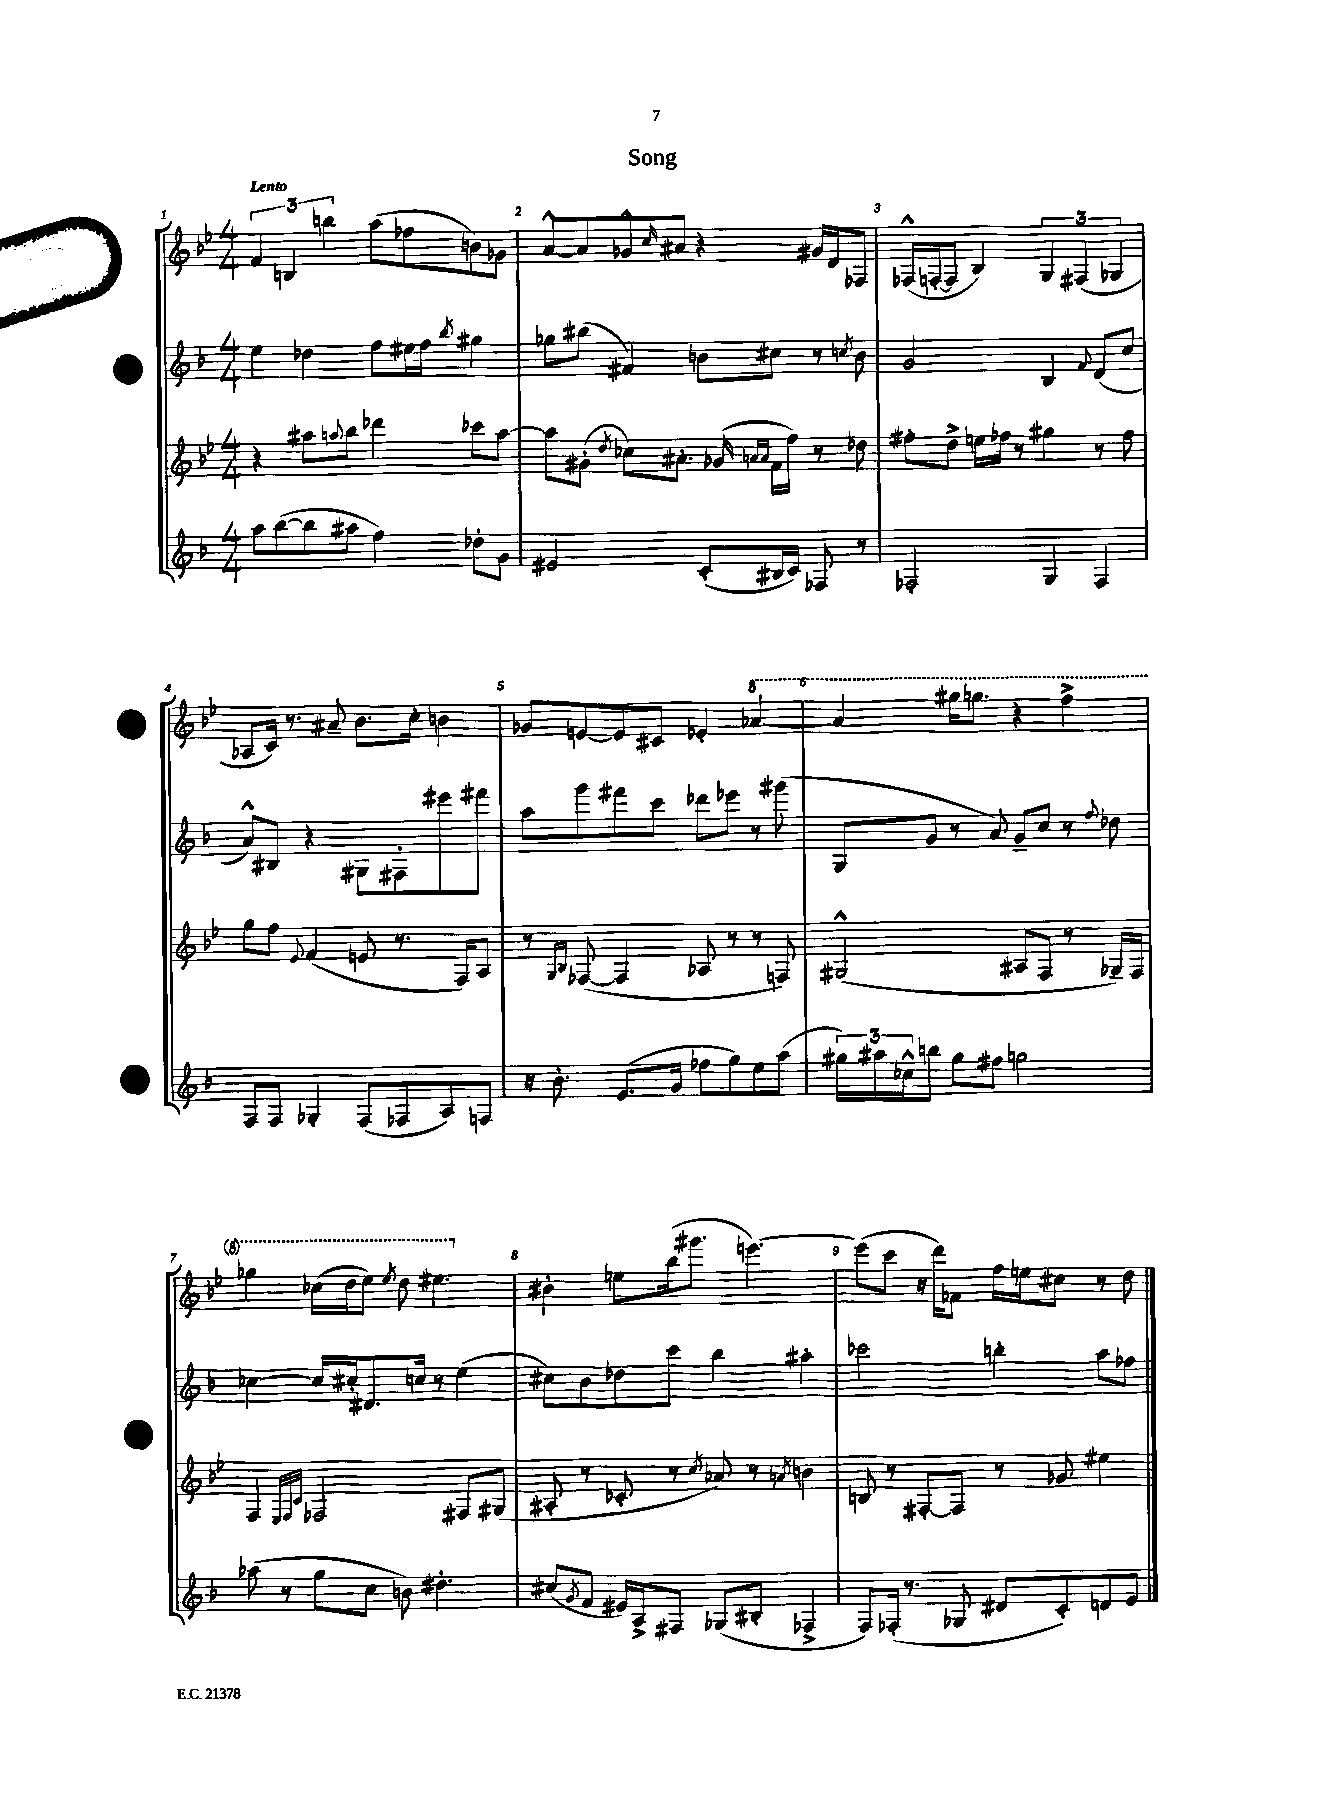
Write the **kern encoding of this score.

**kern	**kern	**kern	**kern
*staff4	*staff3	*staff2	*staff1
*clefG2	*clefG2	*clefG2	*clefG2
*k[b-]	*k[b-e-]	*k[b-]	*k[b-e-]
*M4/4	*M4/4	*M4/4	*M4/4
8aa	4r	4ee	6f
([8bb-	.	.	.
.	.	.	6B
8bb-]	8aa#	4dd-	.
.	.	.	6bb
.	8qqaa	.	.
8aa#	8bb-	.	.
4ff)	4ddd-	8ff	(8aa
.	.	16ee#	8ff-
.	.	16ff	.
.	.	8qbb-	.
8dd-'	8ccc-	4gg#	8b)
8g	[8aa	.	8g-
=	=	=	=
2e#	8aa]	8gg-	[8a^^
.	(8g#'	(8bb#	8a]
.	8qdd	.	.
.	8cc-)	4f#)	8g-^^
.	.	.	16qqcc
.	8.a#'	.	8a#
(8c'	.	8b	4r
.	(16g-	.	.
.	16qqa	.	.
.	16qqa	.	.
16B#	16f	8cc#	.
16c)	16ff)	.	.
8F-	8r	8r	16g#
.	.	.	16d
.	.	8qcc	.
8r	8dd-	8b	8F-
=	=	=	=
2F-'	8ff#'	2g	(16F-^^
.	.	.	[16F'
.	8dd^	.	8F]
.	16ee	.	4B-)
.	16ff-	.	.
.	8r	.	.
4G	4gg#	4B-	6G
.	.	.	(6F#
.	.	8qqf	.
4F-	8r	(8d	.
.	.	.	6G-
.	8ff-	8cc	.
=	=	=	=
8F	8gg	8a^^)	8A-
8F	8ff	8B#	16c)
.	.	.	8.r
.	8qqe-	.	.
4G-'	(4f	4r	.
.	.	.	8a#~
(8F	8e	8G#	8.b-
8F-	8.r	8F#'	.
.	.	.	16cc'
8A)	.	8eee#	4b
.	16F)	.	.
8F	8A	8fff#	.
=	=	=	=
16r	8r	8aa	8g-
8.b-'	.	.	.
.	16qqG	.	.
.	16qqB-	.	.
.	([8F-	8ggg	[8e
(8.e	4F-]	8fff#	8e]
.	.	8ccc	8c#
16g	.	.	.
8ff-	8A-	8ddd-	4e-'
8gg)	8r	8eee-	.
8ee	8r	8r	[4aa-
(8aa	8F)	(8ggg#	.
=	=	=	=
24gg#)	(2G#^^	8G	4aa-]
24aa#	.	.	.
24cc-^^	.	.	.
8bb	.	8g	.
8gg#	.	8r	16ggg#
.	.	.	8.ggg
8ff#	.	8a)	.
2gg	8A#	8g~	4r
.	8F	8cc	.
.	8r	8r	4fff^
.	.	8qqff	.
.	16G-~)	8dd-	.
.	16F	.	.
=	=	=	=
(8aa-	4F	[4cc-	4ggg-
8r	.	.	.
.	32qqE-	.	.
.	32qqF	.	.
.	32qqc	.	.
8gg	2F-	16cc-]	(16ccc-
.	.	16cc#'	16ddd
8cc	.	8.d#	8eee-)
.	.	.	8qeee-
8b)	.	.	8ddd
.	.	16cc	.
4.dd#'	.	8r	4.eee#
.	8F#	(4ee	.
.	(8G#	.	.
=	=	=	=
(8cc#	8A#'	8cc#)	4b#'
8qg	.	.	.
8f	8r	8b-	.
16e#)	8c-'	8dd-	8ee
16A^	.	.	.
8F#	8r	8ccc	(16bb-
.	.	.	8.ggg#
.	8qcc	.	.
(8G-	8a-)	4bb-	.
8B#'	8r	.	[4.eee)
.	8qa	.	.
4F-^	4b	4aa#'	.
=	=	=	=
8F)	8B	2ccc-	(8eee]
(16F-'	8r	.	8ccc
8.r	.	.	.
.	[8F#'	.	16r
.	.	.	16ddd)
8G-	8F#]	.	8f-
8d#	8r	4bb'	16ff
.	.	.	16ee
8c')	8g-	.	8cc#
8d	4ee#	8aa	8r
8e	.	8ff-	8dd
==	==	==	==
*-	*-	*-	*-
